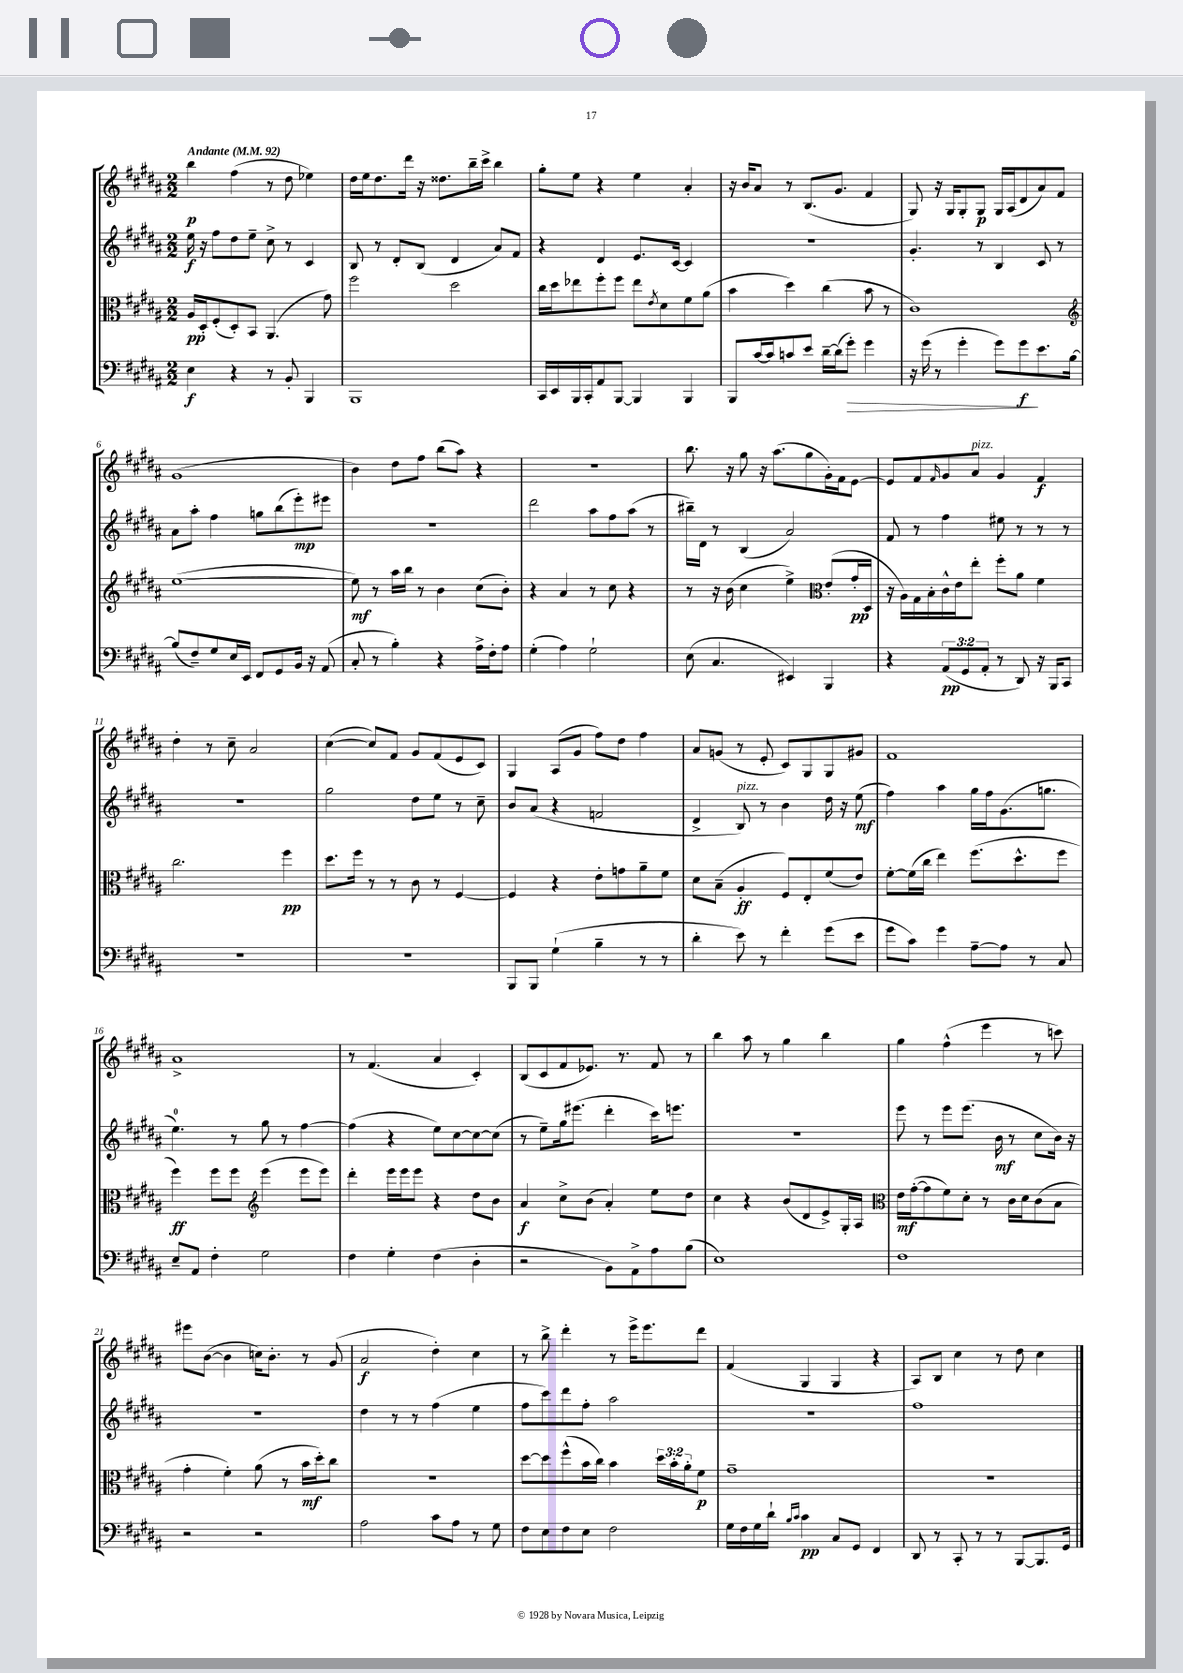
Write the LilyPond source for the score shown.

<<
\new StaffGroup <<
\new Staff = "s0" {
    \clef treble \key b \major \numericTimeSignature \time 2/2 \tempo "Andante" 4 = 92
    b''4\p fis''4( r8 dis''8 ees''4) |
    dis''16 e''16 dis''8. dis'''16 r16 disis''8. b''16-- cis'''16-> b''4 |
    gis''8-. e''8 r4 e''4 ais'4-. |
    r16 b'16 ais'8 r8 b8.( gis'8. fis'4 |
    gis8) r16 gis16 gis8-. gis8\p gis16 ais16( dis'8 ais'8) fis'8 |
    gis'1( |
    b'4) dis''8 fis''8 b''8( ais''8) r4 |
    R1 |
    b''8. r16 gis''8 r16 ais''8.( gis''8 gis'16-.) fis'16 e'8~ |
    e'8 fis'8 \grace { fis'16 } gis'8 ais'8^\markup { \italic "pizz." } gis'4 fis'4\f |
    dis''4-. r8 cis''8-- ais'2 |
    cis''4~( cis''8) fis'8 gis'8 fis'8( e'8 cis'8) |
    gis4 ais8( gis'8 fis''8) dis''8 fis''4 |
    ais'8 g'8( r8 e'8-. cis'8) gis8 gis8 gis'8 |
    fis'1 |
    ais'1-> |
    r8 fis'4.( ais'4 cis'4-.) |
    b8( cis'8 fis'8 ees'8.) r8. fis'8 r8 |
    b''4 ais''8 r8 gis''4 b''4 |
    gis''4 fis''4-^( e'''4 r8 c'''8) |
    eis'''8 b'8~( b'4 c''16) b'8.-. r8 gis'8( |
    ais'2\f dis''4-.) cis''4 |
    r8 b''8-> dis'''4-. r8 e'''16-> e'''8. dis'''8 |
    fis'4( gis4 gis4 r4 |
    ais8) b8 cis''4 r8 dis''8 cis''4 \bar "|." |
}
\new Staff = "s1" {
    \clef treble \key b \major \numericTimeSignature \time 2/2
    e''16\f r16 fis''8 dis''8 e''8-- cis''8-> r8 cis'4 |
    b8 r8 dis'8-. b8( dis'4 ais'8) fis'8 |
    r4 dis'4 e'8. cis'16~ cis'4 |
    R1 |
    gis'4.-. r8 b4 cis'8 r8 |
    ais'8 ais''8-. fis''4 g''8 b''8( e'''8-.\mp) eis'''8 |
    r1 |
    dis'''2 ais''8 fis''8 ais''8( r8 |
    bis''16--) dis'16 r8 b4( ais'2) |
    fis'8 r8 fis''4 eis''8 r8 r8 r8 |
    R1 |
    gis''2 dis''8 e''8 r8 cis''8-- |
    b'8 ais'8( r4 f'2 |
    dis'4-> b8^\markup { \italic "pizz." }) r8 b'4 dis''16 r16 e''8\mf( |
    fis''4) ais''4 gis''16 fis''16 gis'8.( g''8. |
    e''4.-0) r8 gis''8 r8 fis''4~ |
    fis''4( r4 e''8) cis''8~ cis''8~ cis''8( |
    r8 e''8--) gis''16 eis'''8.( dis'''4-. cis'''16) e'''8. |
    R1 |
    e'''8 r8 e'''8 e'''8.( b'16\mf r8 cis''8 b'16) r16 |
    R1 |
    dis''4 r8 r8 fis''4( e''4 |
    fis''8 cis'''8) dis'''8 fis''8-. ais''2 |
    r1 |
    fis''1 \bar "|." |
}
\new Staff = "s2" {
    \clef alto \key b \major \numericTimeSignature \time 2/2 \override Staff.TupletNumber.text = #tuplet-number::calc-fraction-text
    ais16\pp dis16-. fis8-.( dis8-.) b,8 ais,4.( gis'8) |
    fis''2 dis''2 |
    cis''16 dis''16 ees''8 fis''8-. fis''8 ees''8 \acciaccatura { e'8 } dis'8 fis'8 ais'8( |
    b'4 dis''4) cis''4( b'8 r8 |
    cis'1) |
    \clef treble e''1~( |
    e''8\mf) r8 ais''16 b''16 r8 b'4 cis''8( b'8-.) |
    r4 ais'4 r8 cis''8 r4 |
    r8 r16 b'16( cis''4 e''4->) \clef alto e'8-.( gis'16-.\pp dis16 |
    r16 ais16) gis16 b16-. cis'16-^ e'16 e''8-. fis''8-. ais'8 fis'4 |
    cis''2. fis''4\pp |
    dis''8. fis''16 r8 r8 cis'8 r8 fis4~ |
    fis4 r4 e'8-. g'8 ais'8-- fis'8 |
    dis'8 b8--( ais4-.\ff fis8) e8-. fis'8( e'8) |
    fis'8~-. fis'16( cis''16 e''4) fis''8.( dis''8.-^ fis''8 |
    fis''4\ff) fis''8 fis''8 \clef treble e'''4( e'''8 e'''8) |
    dis'''4-. e'''16 e'''16 e'''8 r4 dis''8 b'8 |
    ais'4\f cis''8-> b'8( ais'4-.) e''8 dis''8 |
    cis''4 r4 b'8( dis'8 e'8->) gis16-. ais16 |
    \clef alto e'16\mf gis'16~-.( gis'8 fis'8) dis'8-. r8 cis'16 dis'16 cis'8( b8 |
    gis'4-. fis'4-.) ais'8( r8 b'16\mf dis''16-.) cis''8 |
    R1 |
    dis''8~ dis''8 fis''8-^( b'16 cis''16) b'4 \tuplet 3/2 { dis''16 b'16-. ais'16-. } fis'8\p |
    gis'1-- |
    r1 \bar "|." |
}
\new Staff = "s3" {
    \clef bass \key b \major \numericTimeSignature \time 2/2 \override Staff.TupletNumber.text = #tuplet-number::calc-fraction-text
    e4\f r4 r8 b,8-. b,,4 |
    b,,1 |
    cis,16 e,16 b,,16 cis,16-. ais,8 b,,8~ b,,4 b,,4 |
    b,,8 cis'16~ cis'16 c'8 e'8 dis'16~-- dis'16( gis'8-.\>) gis'4 |
    r16 gis'16( r8 gis'4-. gis'8) gis'8\f\! e'8. b16~ |
    b8( fis8--) gis8 e16 e,16 fis,8 gis,8 b,16 r16 ais,8( |
    cis8-. r8 b4-.) r4 ais16-> fis16-. ais8 |
    gis4-.( ais4) gis2-! |
    e8( cis4. eis,4) b,,4 |
    r4 \tuplet 3/2 { ais,8\pp( gis,8 ais,8-. } r8 dis,8) r16 b,,16 cis,8 |
    R1 |
    R1 |
    b,,8 b,,8 gis4-!( b4-- r8 r8 |
    dis'4-. e'8) r8 fis'4-. gis'8( e'8 |
    gis'8 cis'8) gis'4 ais8~-- ais8 r8 cis8 |
    e8-- ais,8 fis4-. gis2 |
    fis4 gis4-. fis4( dis4-. |
    r2 b,8) ais,8-> ais8 b8( |
    e1) |
    fis1 |
    r2 r2 |
    ais2 cis'8 ais8 r8 gis8 |
    fis8 e8 fis8 e8 fis2 |
    gis16 fis16 gis16 dis'16-! \grace { b16 cis'16 } cis'4\pp cis8 gis,8 fis,4 |
    dis,8 r8 cis,8-. r8 r8 b,,8~ b,,8. gis,16 \bar "|." |
}
>>
>>
